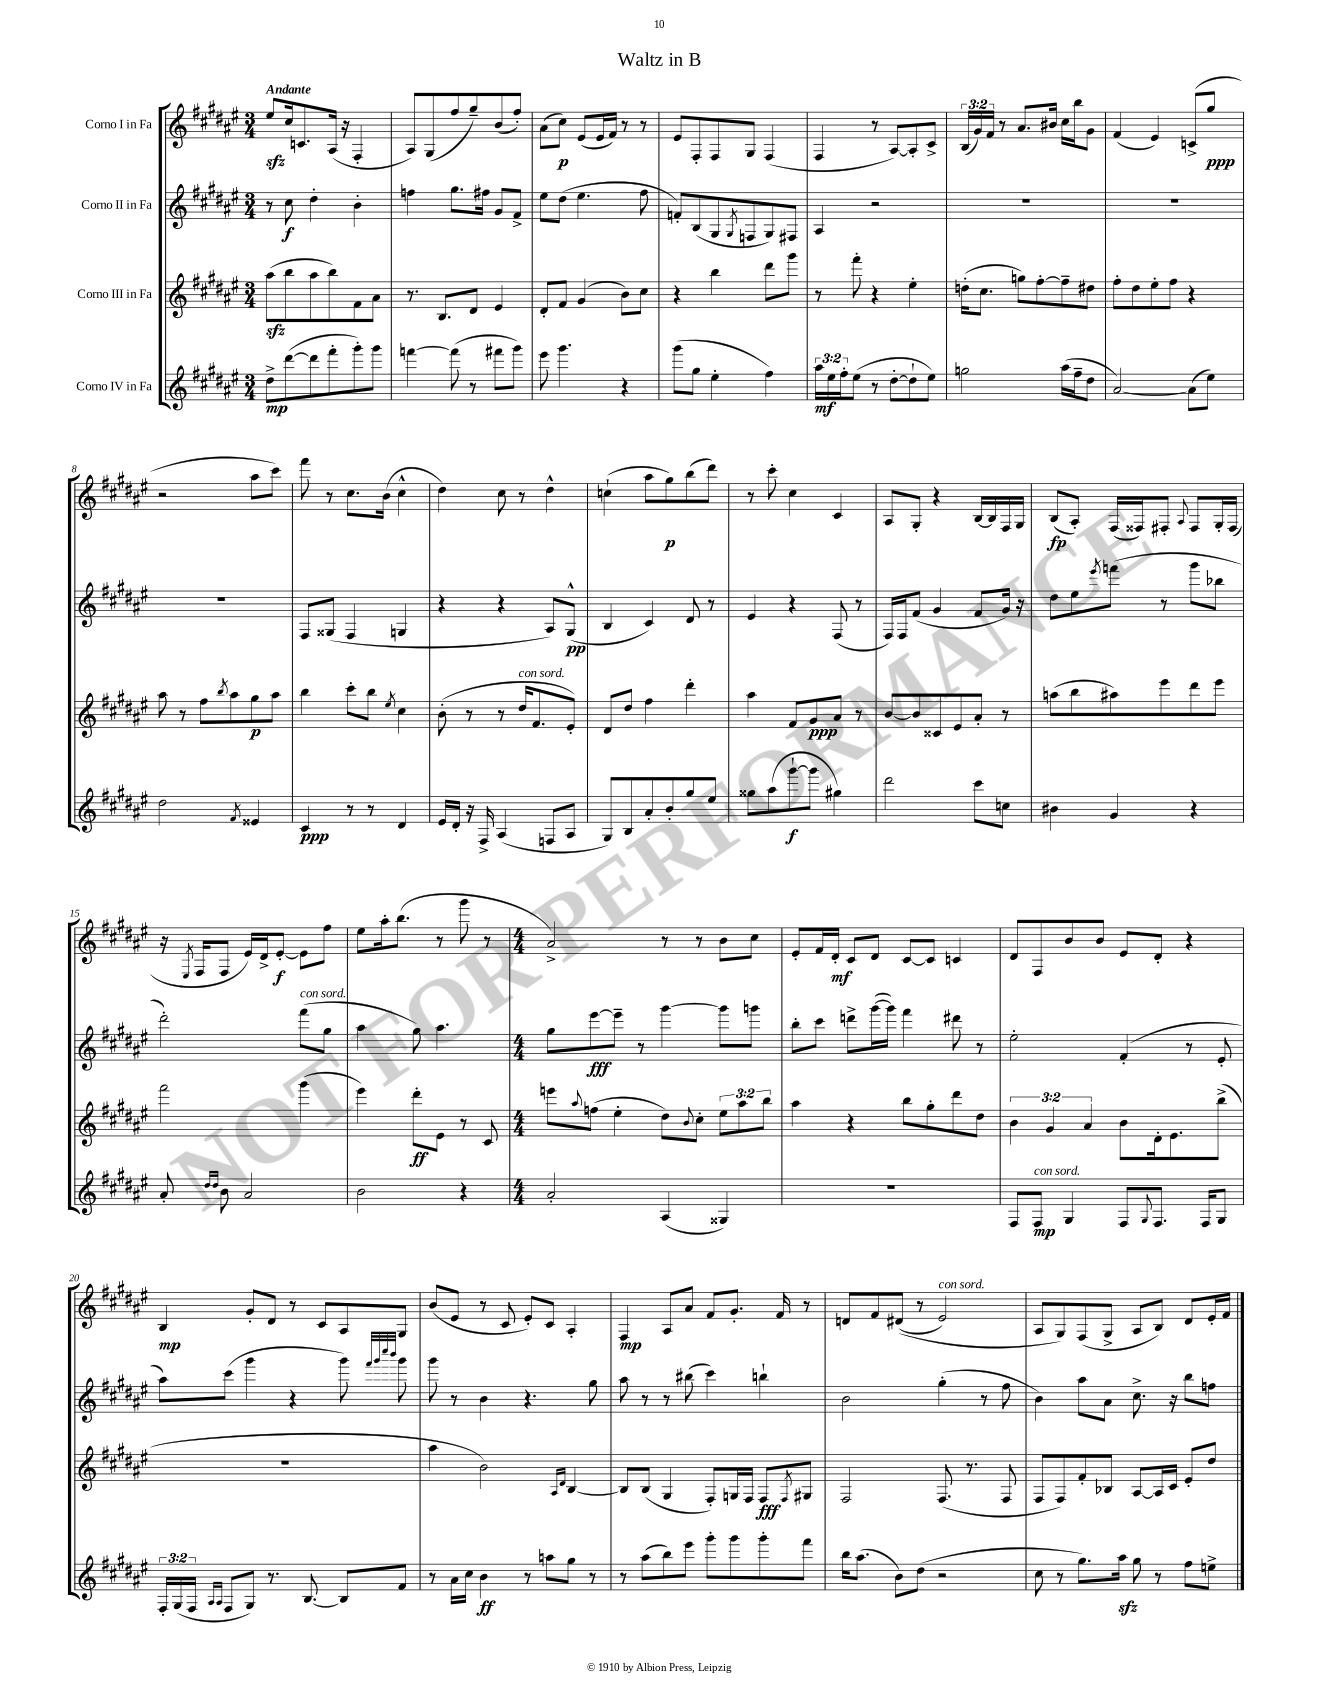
\header { title = "Waltz in B" }
<<
\new StaffGroup <<
\new Staff = "s0" \with { instrumentName = "Corno I in Fa" } {
    \clef treble \key fis \major \numericTimeSignature \time 3/4 \override Staff.TupletNumber.text = #tuplet-number::calc-fraction-text \tempo "Andante"
    eis''8\sfz cis''16 c'8. ais16( r16 fis4-. |
    ais8) gis8( fis''8 gis''8--) b'8( fis''8-.) |
    ais'8( cis''8\p) eis'8( eis'16 fis'16) r8 r8 |
    eis'8 fis8-. fis8 gis8 fis4( |
    fis4 r8 ais8~) ais8-. cis'8-> |
    \tuplet 3/2 { b16( gis'16) fis'16 } r8 ais'8. bis'16 cis''16 b''16 gis'8 |
    fis'4( eis'4) c'8->( gis''8\ppp |
    r2 ais''8 cis'''8) |
    fis'''8 r8 cis''8. b'16( cis''4-^ |
    dis''4) cis''8 r8 dis''4-^ |
    c''4-!( ais''8 gis''8\p) b''8( dis'''8) |
    r8 cis'''8-. cis''4 cis'4 |
    ais8 gis8-. r4 b16~ b16 fis16 gis16 |
    b8\fp( ais8-.) fis16( fisis16) fis8-. \appoggiatura { ais8 } fis8 gis16-. fis16( |
    r16 \acciaccatura { eis8 } fis16 fis8 eis'16) dis'16-> eis'8~-.\f eis'8 fis''8 |
    eis''8 ais''16-. b''8.( r8 gis'''8 r8 |
    \numericTimeSignature \time 4/4 ais'2->) r8 r8 b'8 cis''8 |
    eis'8-. fis'16 dis'16-.\mf cis'8 dis'8 cis'8~ cis'8 c'4 |
    dis'8 fis8 b'8 b'8 eis'8 dis'8-. r4 |
    b4\mp gis'8-. dis'8 r8 cis'8 ais8 gis8 |
    b'8( eis'8 r8 cis'8 eis'8-.) cis'8 ais4-. |
    fis4\mp ais8 ais'8 fis'8 gis'8.-. fis'16 r8 |
    d'8 fis'8 dis'8(\( r8 eis'2^\markup { \italic "con sord." }) |
    ais8 gis8\) fis8( gis8-> ais8 b8) dis'8 eis'16-. fis'16 \bar "|." |
}
\new Staff = "s1" \with { instrumentName = "Corno II in Fa" } {
    \clef treble \key fis \major \numericTimeSignature \time 3/4
    r8 cis''8\f dis''4-. b'4-. |
    f''4 gis''8. fis''16 gis'8 fis'8-> |
    eis''8 dis''8( eis''4. fis''8 |
    f'8-.) b8( gis8 \acciaccatura { gis8 } f8 gis8) fis8 |
    ais4 r2 |
    R2. |
    R2. |
    R2. |
    fis8 gisis8( fis4 g4 |
    r4 r4 ais8) gis8-^\pp( |
    b4 cis'4) dis'8 r8 |
    eis'4 r4 fis8( r8 |
    fis16) fis16 fis'8( gis'4 fis'8 gis'16) r16 |
    dis''8 eis''8 \acciaccatura { eis'''8 } f'''8( r8 gis'''8 bes''8 |
    dis'''2-.) fis'''8^\markup { \italic "con sord." }( gis''8 |
    ais''4 gis''8) ais''4. |
    \numericTimeSignature \time 4/4 gis''8 eis'''8~\fff eis'''8-- r8 gis'''4~ gis'''8 g'''8 |
    b''8-. cis'''8 d'''8-> gis'''16~( gis'''16) fis'''4 dis'''8 r8 |
    eis''2-. fis'4-.( r8 eis'8-. |
    ais''8) cis'''8( gis'''4 r4 gis'''8) \grace { fis'''32 gis'''32 cis''''32 b'''32 } gis'''8 |
    gis'''8 r8 b'4 r4. gis''8 |
    ais''8 r8 r8 bis''8( cis'''4) b''4-! |
    b'2 gis''4-.( r8 fis''8 |
    b'4) ais''8 ais'8 cis''8.-> r16 b''8 f''8 \bar "|." |
}
\new Staff = "s2" \with { instrumentName = "Corno III in Fa" } {
    \clef treble \key fis \major \numericTimeSignature \time 3/4 \override Staff.TupletNumber.text = #tuplet-number::calc-fraction-text
    ais''8\sfz( b''8 ais''8 b''8) fis'8 ais'8 |
    r8. b8. dis'8 eis'4 |
    dis'8-. fis'8 gis'4( b'8) cis''8 |
    r4 b''4 dis'''8 gis'''8 |
    r8 fis'''8-. r4 eis''4-. |
    d''16-.( cis''8. g''8) fis''8~-. fis''8-- dis''8 |
    fis''8-. dis''8 eis''8-. fis''8 r4 |
    ais''8 r8 fis''8 \acciaccatura { b''8 } ais''8 gis''8\p ais''8 |
    b''4 cis'''8-. b''8 \acciaccatura { eis''8 } cis''4 |
    b'8-.( r8 r8 dis''16^\markup { \italic "con sord." } fis'8. eis'8-.) |
    dis'8 dis''8 fis''4 dis'''4-. |
    ais''4 fis'8 gis'8\ppp ais'8 r8 |
    b'8~ b'8 cisis'8 eis'8 ais'8-. r8 |
    a''8( b''8 ais''8) eis'''8 dis'''8 eis'''8 |
    fis'''2 gis'''4( |
    eis'''4) dis'''8-.\ff eis'8 r8 cis'8 |
    \numericTimeSignature \time 4/4 e'''8 \appoggiatura { ais''8 } f''8( eis''4-. dis''8) \appoggiatura { b'8 } cis''8-. \tuplet 3/2 { eis''8 ais''8 b''8 } |
    ais''4 r4 b''8 gis''8-. dis'''8 dis''8 |
    \tuplet 3/2 { b'4 gis'4 ais'4 } b'8 dis'16-. eis'8. b''8->( |
    R1 |
    ais''4 b'2) \grace { ais16 dis'16 } b4~ |
    b8 b8( gis4 fis8-.) g16 fis16 fis8\fff \acciaccatura { fis8 } gis8 |
    fis2 fis8.( r8. fis8 |
    fis8 fis8) fis'8-. bes8 ais8~ ais16 cis'16 eis'8-. dis''8 \bar "|." |
}
\new Staff = "s3" \with { instrumentName = "Corno IV in Fa" } {
    \clef treble \key fis \major \numericTimeSignature \time 3/4 \override Staff.TupletNumber.text = #tuplet-number::calc-fraction-text
    dis''8->\mp dis'''8~( dis'''8 fis'''8-. gis'''8-.) gis'''8 |
    f'''4~ f'''8( r8 fis'''8 gis'''8) |
    eis'''8 gis'''4. r4 |
    gis'''8( gis''8 eis''4-. fis''4) |
    \tuplet 3/2 { ais''16\mf eis''16 fis''16-. } eis''8( r8 dis''8~-. dis''8-! eis''8) |
    g''2 ais''16( fis''16-- dis''8 |
    ais'2~) ais'8( eis''8) |
    dis''2 \acciaccatura { fis'8 } eisis'4 |
    cis'4\ppp r8 r8 dis'4 |
    eis'16 dis'16-. r16 fis16-> ais4( f8 ais8 |
    gis8) b8 ais'8-. b'8-. gis''8 eis''8 |
    gisis''8 ais''8( gis'''8~-!\f gis'''8 gis''4) |
    dis'''2 cis'''8 c''8 |
    bis'4 gis'4 r4 |
    ais'8-. \grace { dis''16 dis''16 } b'8 ais'2 |
    b'2 r4 |
    \numericTimeSignature \time 4/4 ais'2-. ais4( gisis4) |
    R1 |
    fis8 fis8\mp^\markup { \italic "con sord." } gis4 fis8 \appoggiatura { gis8 } fis8. fis16 gis8 |
    \tuplet 3/2 { fis16-. gis16( fis16 } \grace { ais16 ais16 } fis8 gis8) r8. b8.~ b8 fis'8 |
    r8 ais'16 cis''16 b'4\ff r8 a''8 gis''8 r8 |
    r8 ais''8( b''8) eis'''8 gis'''8-. gis'''8 gis'''8-. fis'''8 |
    b''16 ais''8.( b'8) dis''8( r2 |
    cis''8 r8 gis''8.) ais''16\sfz gis''8 r8 fis''8 e''8-> \bar "|." |
}
>>
>>
